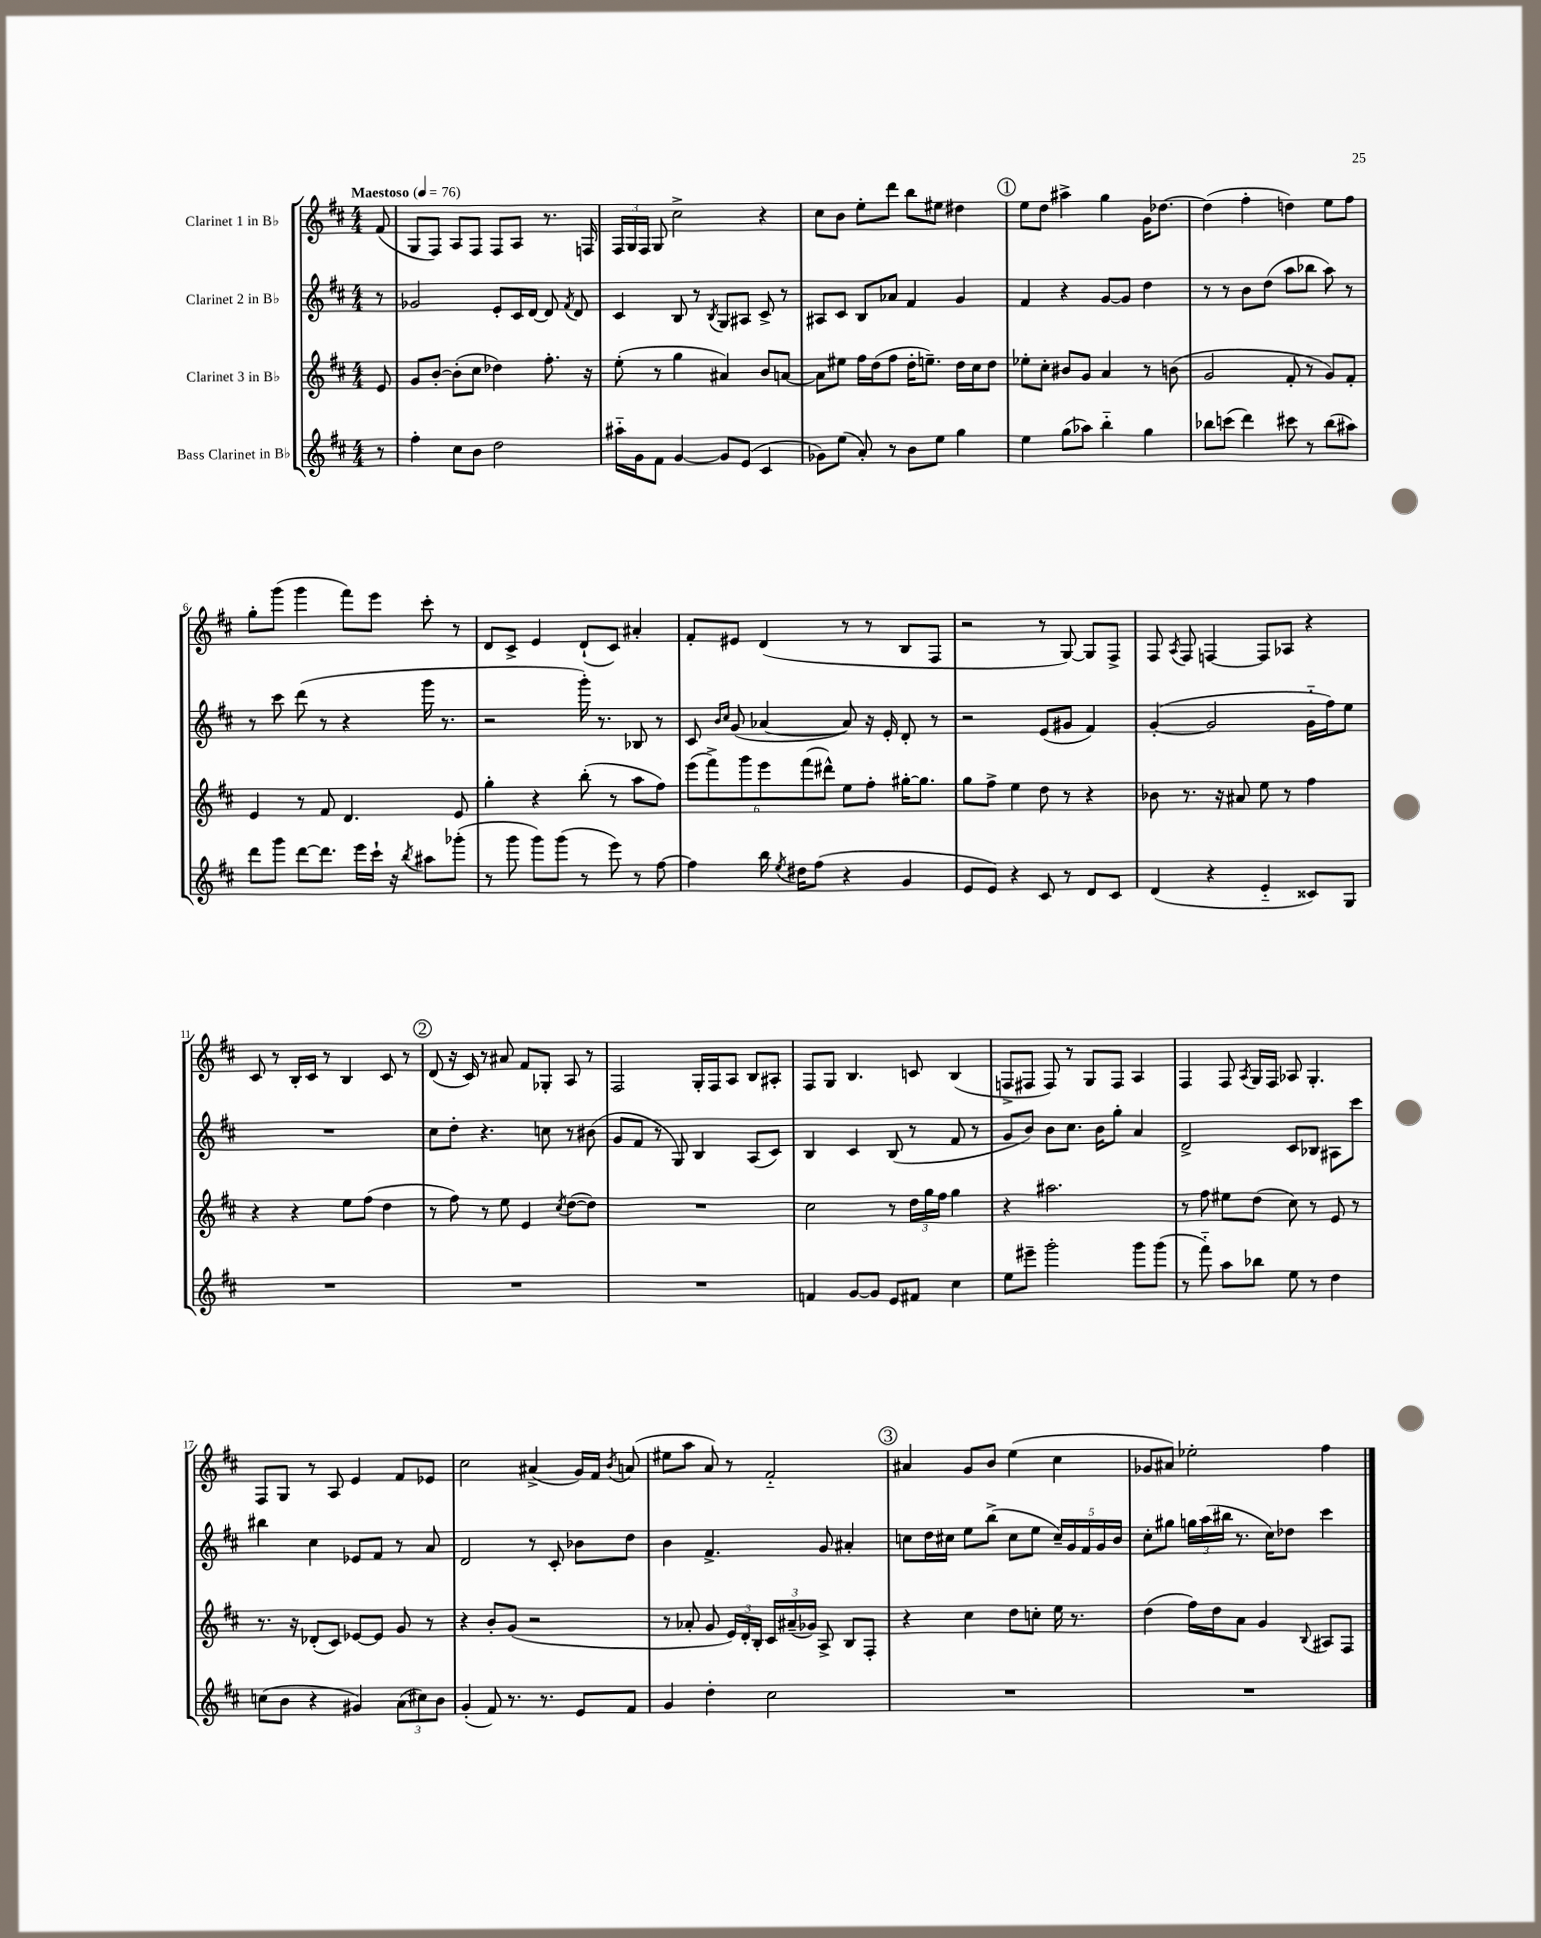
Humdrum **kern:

**kern	**kern	**kern	**kern
*staff4	*staff3	*staff2	*staff1
*clefG2	*clefG2	*clefG2	*clefG2
*k[f#c#]	*k[f#c#]	*k[f#c#]	*k[f#c#]
*M4/4	*M4/4	*M4/4	*M4/4
*MM76	*MM76	*MM76	*MM76
8r	8e	8r	(8f#
=	=	=	=
4ff#'	8g	2g-	8G
.	[8b'	.	8F#)
8cc#	(8b']	.	8A
8b	8cc#	.	8F#
2dd	4dd-)	8e'	8F#
.	.	16c#	8A
.	.	[16d	.
.	8.ff#'	8d]	8.r
.	.	8qf#	.
.	.	8d	.
.	16r	.	16F
=	=	=	=
16aa#'~	(8ee'	4c#	24F#
.	.	.	24G
16g	.	.	.
.	.	.	24F#
8f#	8r	.	8G
[4g	4gg	8B	2cc#^
.	.	8r	.
.	.	8qB	.
8g]	4a#)	8G	.
(8e	.	8A#	.
4c#	8b	8c#^	4r
.	[8a	8r	.
=	=	=	=
8g-)	8a]	8A#	8cc#
(8ee	8ee#	8c#	8b
8a')	16ff#	8B	8ee'
.	(16dd	.	.
8r	8ff#	8a-	8ddd
8b	16dd'	4f#	8bb
.	8.ee~)	.	.
8ee	.	.	8ee#
4gg	16dd	4g	4dd#
.	16cc#	.	.
.	8dd	.	.
=	=	=	=
4ee	8ee-'	4f#	8ee
.	8cc#'	.	8dd
(8gg	8b#	4r	4aa#^
8aa-)	8g	.	.
4bb'~	4a	[8g	4gg
.	.	8g]	.
4gg	8r	4dd	16g
.	.	.	[8.dd-
.	(8b	.	.
=	=	=	=
8bb-	2g	8r	(4dd-]
(8ccc	.	8r	.
4ddd)	.	8b	4ff#'
.	.	(8dd	.
8ccc#	8f#'	8aa	4dd)
8r	8r	8bb-	.
(8bb-	8g)	8aa)	8ee
8aa#)	8f#'	8r	8ff#
=	=	=	=
8ddd	4e	8r	8gg'
8ggg	.	8ccc#	(8ggg
[8ddd	8r	(8ddd	4ggg
8.ddd]	8f#	8r	.
.	4.d	4r	8fff#)
16eee	.	.	.
16ccc#`	.	.	8eee
16r	.	.	.
8qbb	.	.	.
8aa#	.	16ggg	8ccc#'
.	.	8.r	.
(8ggg-'	8e	.	8r
=	=	=	=
8r	4gg'	2r	8d
8ggg	.	.	8c#^
8ggg)	4r	.	4e
(8ggg	.	.	.
8r	(8bb'	16ggg')	(8d`
.	.	8.r	.
8eee)	8r	.	8c#)
8r	8aa	8B-	4a#'
[8ff#	8ff#)	8r	.
=	=	=	=
4ff#]	(12eee	8c#	8f#'
.	12fff#^)	.	.
.	.	16qqb	.
.	.	16qqcc#	.
.	.	(8g	8e#
.	12ggg	.	.
16bb	12eee	[4a-	(4d
8qee	.	.	.
16dd#	.	.	.
.	(12fff#	.	.
(8ff#	.	.	.
.	12ddd#^^)	.	.
4r	8ee	8a-])	8r
.	8ff#'	16r	8r
.	.	16e'	.
4g	[16gg#'	8d'	8B
.	8.gg#]	.	.
.	.	8r	8F#
=	=	=	=
8e	8gg	2r	2r
8e)	8ff#^	.	.
4r	4ee	.	.
8c#	8dd	(8e	8r
8r	8r	8g#	[8G)
8d	4r	4f#)	8G]
8c#	.	.	8F#^
=	=	=	=
(4d	8b-	([4g'	8F#
.	.	.	8qA
.	8.r	.	8F#
4r	.	2g]	[4F
.	16r	.	.
.	8a#	.	.
4e'~	8ee	.	8F]
.	8r	.	8A-
8c##)	4ff#	16g'~	4r
.	.	16ff#)	.
8G	.	8ee	.
=	=	=	=
1r	4r	1r	8c#
.	.	.	8r
.	4r	.	16B'
.	.	.	16c#
.	.	.	8r
.	8ee	.	4B
.	(8ff#	.	.
.	4dd	.	8c#
.	.	.	8r
=	=	=	=
1r	8r	8cc#	(8d
.	8ff#)	8dd'	16r
.	.	.	16c#)
.	8r	4.r	8r
.	8ee	.	8a#
.	4e	.	8f#
.	.	8cc	8G-'
.	8qcc#	.	.
.	([8dd	8r	8A
.	8dd])	(8b#	8r
=	=	=	=
1r	1r	8g	2F#
.	.	8f#	.
.	.	8r	.
.	.	8G)	.
.	.	4B	16G'
.	.	.	16F#
.	.	.	8A
.	.	(8A	8B
.	.	8c#)	8A#'
=	=	=	=
4f	2cc#	4B	8F#
.	.	.	8G
[8g	.	4c#	4.B
8g]	.	.	.
8e	8r	(8B	.
8f#	24dd	8r	8c
.	24gg	.	.
.	24ff#	.	.
4cc#	4gg	8f#	(4B
.	.	8r	.
=	=	=	=
8ee	4r	8g	8F^
8eee#~	.	8b)	8F#
2ggg'	2.aa#	8b	8F#)
.	.	8.cc#	8r
.	.	.	8G
.	.	16b	.
.	.	8gg'	8F#
8ggg	.	4a	4A
(8ggg	.	.	.
=	=	=	=
8r	8r	2d^	4F#
8fff#'~)	8ff#	.	.
8aa	8ee#	.	8F#
.	.	.	8qA
8bb-	(8dd	.	16G
.	.	.	16F#
8ee	8cc#)	8c#	8A-
8r	8r	8B-	4.G'
4dd	8e	8A#	.
.	8r	8ccc#	.
=	=	=	=
(8cc	8.r	4bb#	8F#
8b	.	.	8G
.	16r	.	.
4r	(8d-'	4cc#	8r
.	8c#)	.	8A
4g#)	[8e-	8e-	4e
.	8e-]	8f#	.
(12a	8g	8r	8f#
12cc#)	.	.	.
.	8r	8a	8e-
12b	.	.	.
=	=	=	=
(4g'	4r	2d	2cc#
8f#)	8b'	.	.
8.r	(8g	.	.
.	2r	8r	(4a#^
8.r	.	.	.
.	.	8c#'	.
8e	.	8b-	16g)
.	.	.	16f#
.	.	.	8qb
8f#	.	8dd	(8a
=	=	=	=
4g	8r	4b	8ee#
.	8a-'	.	8aa
4dd'	8g	4.f#^	8a)
.	24e)	.	8r
.	24d'	.	.
.	24B'	.	.
2cc#	24c#	.	2f#'~
.	(24a#~	.	.
.	24g-)	.	.
.	8A^	8g	.
.	8B	4a#'	.
.	8F#'	.	.
=	=	=	=
1r	4r	8cc	4a#
.	.	16dd	.
.	.	16cc#	.
.	4cc#	8ee	8g
.	.	(8bb^	8b
.	8dd	8cc#	(4ee
.	8cc'	8ee	.
.	16ee	20cc#~)	4cc#
.	.	20g	.
.	8.r	.	.
.	.	20f#	.
.	.	20g	.
.	.	20b	.
=	=	=	=
1r	(4dd	8cc#'	8g-
.	.	8gg#	8a#)
.	16ff#)	24gg	2ee-'
.	.	(24aa	.
.	16dd	.	.
.	.	24bb#	.
.	8a	8.r	.
.	4g	.	.
.	.	16cc#)	.
.	.	8dd-	.
.	8qqB	.	.
.	8A#	4ccc#	4ff#
.	8F#	.	.
==	==	==	==
*-	*-	*-	*-
